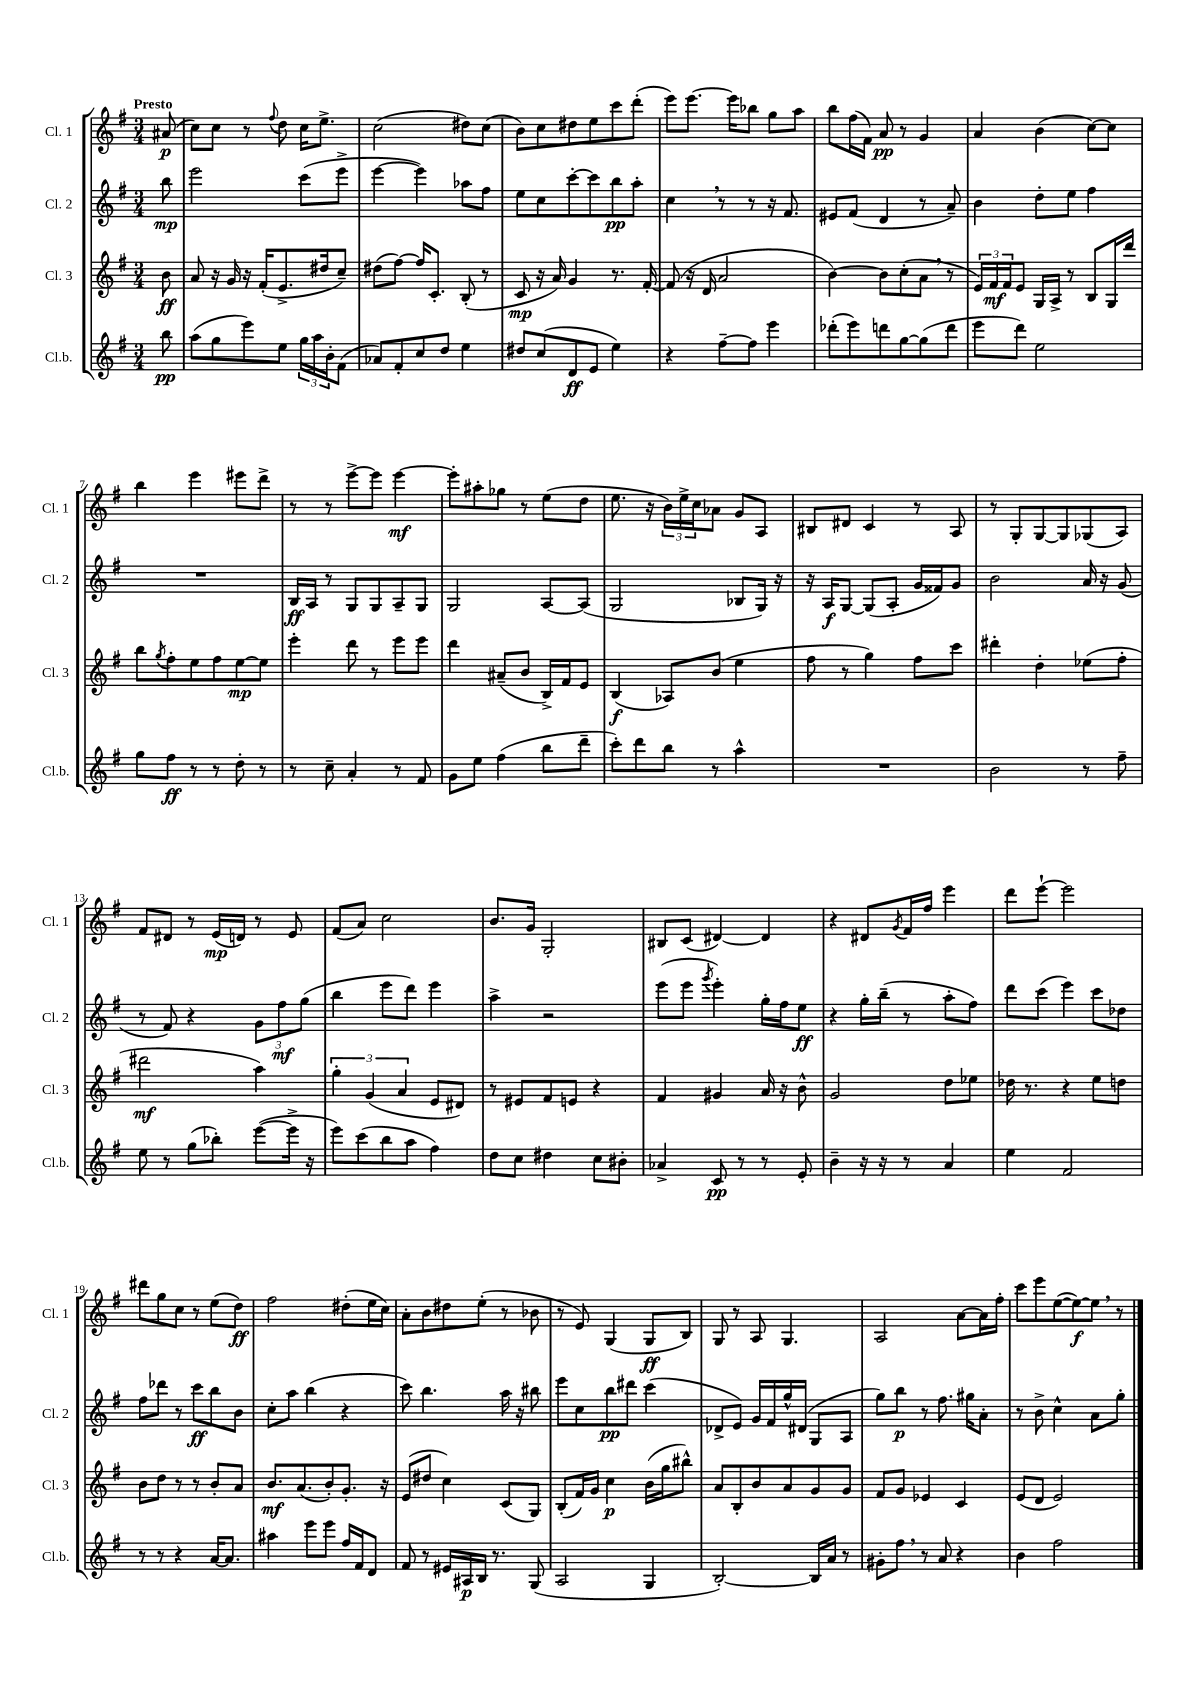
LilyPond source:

<<
\new StaffGroup <<
\new Staff = "s0" \with { instrumentName = "Cl. 1" shortInstrumentName = "Cl. 1" } {
    \clef treble \key g \major \numericTimeSignature \time 3/4 \partial 8 \tempo "Presto"
    ais'8\p( |
    c''8) c''8 r8 \appoggiatura { fis''8 } d''8 c''16 e''8.-> |
    c''2( dis''8) c''8( |
    b'8) c''8 dis''8 e''8 c'''8 d'''8-.( |
    e'''8) e'''8.~ e'''16 bes''8 g''8 a''8 |
    b''8 fis''16( fis'16) a'8\pp r8 g'4 |
    a'4 b'4( c''8~) c''8 |
    b''4 e'''4 eis'''8 d'''8-> |
    r8 r8 e'''8~-> e'''8 e'''4~\mf |
    e'''8-. ais''8-. ges''8 r8 e''8( d''8 |
    e''8. r16 \tuplet 3/2 { b'16) e''16-> c''16 } aes'8 g'8 a8 |
    bis8 dis'8 c'4 r8 a8 |
    r8 g8-. g8~ g8 ges8( a8) |
    fis'8 dis'8 r8 e'16\mp( d'16) r8 e'8 |
    fis'8( a'8) c''2 |
    b'8. g'16 g2-. |
    bis8 c'8( dis'4~) dis'4 |
    r4 dis'8 \acciaccatura { g'8 } fis'16 fis''16 e'''4 |
    d'''8 e'''8~-! e'''2 |
    dis'''8 g''8 c''8 r8 e''8( d''8\ff) |
    fis''2 dis''8-.( e''16 c''16) |
    a'8-. b'8 dis''8 e''8-.( r8 bes'8 |
    r8 e'8) g4( g8\ff b8) |
    g8 r8 a8 g4. |
    a2 a'8~ a'16 fis''16-. |
    c'''8 e'''8 e''8~( e''8~\f) e''8 \breathe r8 \bar "|." |
}
\new Staff = "s1" \with { instrumentName = "Cl. 2" shortInstrumentName = "Cl. 2" } {
    \clef treble \key g \major \numericTimeSignature \time 3/4 \partial 8
    b''8\mp |
    e'''2 c'''8( e'''8-> |
    e'''4~ e'''4) aes''8 fis''8 |
    e''8 c''8 c'''8~-. c'''8 b''8\pp a''8-. |
    c''4 \breathe r8 r8 r16 fis'8. |
    eis'8 fis'8( d'4 r8 a'8--) |
    b'4 d''8-. e''8 fis''4 |
    R2. |
    b16\ff a16 r8 g8 g8 a8-- g8 |
    g2 a8~ a8( |
    g2 bes8 g16) r16 |
    r16 a16\f g8~ g8( a8-. g'16 fisis'16) g'8 |
    b'2 a'16 r16 g'8( |
    r8 fis'8) r4 \tuplet 3/2 { g'8 fis''8\mf g''8( } |
    b''4 e'''8 d'''8) e'''4 |
    a''4-> r2 |
    e'''8( e'''8 \acciaccatura { g'''8 } e'''4-.) g''16-. fis''16 e''8\ff |
    r4 g''16-. b''16--( r8 a''8-. fis''8) |
    d'''8 c'''8( e'''4) c'''8 des''8 |
    fis''8 des'''8 r8 c'''8\ff b''8 b'8 |
    c''8-. a''8 b''4( r4 |
    c'''8) b''4. a''16 r16 bis''8 |
    e'''8 c''8 b''8\pp dis'''8 c'''4( |
    des'8-> e'8) g'16 fis'16 g''16-^ dis'16( g8 a8 |
    g''8) b''8\p r8 fis''8. gis''16 a'8-. |
    r8 b'8-> c''4-^ a'8 g''8-. \bar "|." |
}
\new Staff = "s2" \with { instrumentName = "Cl. 3" shortInstrumentName = "Cl. 3" } {
    \clef treble \key g \major \numericTimeSignature \time 3/4 \partial 8
    b'8\ff |
    a'8 r16 g'16 r16 fis'16-.( e'8.-> dis''16 c''8--) |
    dis''8( fis''8~) fis''16 c'8.-. b8-.( r8 |
    c'8\mp r16 a'16) g'4 r8. fis'16~-. |
    fis'8( r16 d'16 a'2 |
    b'4~) b'8 c''8-.( a'8 \breathe r8 |
    \tuplet 3/2 { e'16) fis'16\mf fis'16 } e'8 g16 a16-> r8 b8 g16 d'''16 |
    b''8 \acciaccatura { g''8 } fis''8-. e''8 fis''8 e''8~\mp e''8 |
    e'''4-. d'''8 r8 e'''8 e'''8 |
    d'''4 ais'8--( b'8 b16->) fis'16 e'8 |
    b4\f( aes8) b'8( e''4 |
    fis''8 r8 g''4) fis''8 c'''8 |
    dis'''4-. d''4-. ees''8( fis''8-. |
    dis'''2\mf a''4) |
    \tuplet 3/2 { g''4-. g'4( a'4 } e'8 dis'8) |
    r8 eis'8 fis'8 e'8 r4 |
    fis'4 gis'4 a'16 r16 b'8-^ |
    g'2 d''8 ees''8 |
    des''16 r8. r4 e''8 d''8 |
    b'8 d''8 r8 r8 b'8-. a'8 |
    b'8.\mf a'8.( b'8-.) g'8.-. r16 |
    e'8( dis''8 c''4) c'8( g8) |
    b8-.( fis'16) g'16 c''4\p b'16( g''16 bis''8-^) |
    a'8 b8-. b'8 a'8 g'8 g'8 |
    fis'8 g'8 ees'4 c'4 |
    e'8( d'8 e'2) \bar "|." |
}
\new Staff = "s3" \with { instrumentName = "Cl.b." shortInstrumentName = "Cl.b." } {
    \clef treble \key g \major \numericTimeSignature \time 3/4 \partial 8
    b''8\pp |
    a''8( g''8 e'''8) e''8 \tuplet 3/2 { g''16 a''16 b'16-. } fis'8( |
    aes'8) fis'8-. c''8 d''8 e''4 |
    dis''8 c''8( d'8\ff e'8 e''4) |
    r4 fis''8~-- fis''8 e'''4 |
    des'''8-.( e'''8) d'''8 g''8~ g''8( d'''8 |
    e'''8 d'''8) e''2 |
    g''8 fis''8\ff r8 r8 d''8-. r8 |
    r8 c''8-- a'4-. r8 fis'8 |
    g'8 e''8 fis''4( b''8 d'''8-- |
    c'''8-.) d'''8 b''8 r8 a''4-^ |
    R2. |
    b'2 r8 fis''8-- |
    e''8 r8 g''8( bes''8-.) e'''8~( e'''16-> r16 |
    e'''8) c'''8( b''8 a''8 fis''4) |
    d''8 c''8 dis''4 c''8 bis'8-. |
    aes'4-> c'8\pp r8 r8 e'8-. |
    b'4-- r16 r16 r8 a'4 |
    e''4 fis'2 |
    r8 r8 r4 a'16~ a'8. |
    ais''4 e'''8 e'''8 fis''16 fis'16 d'8 |
    fis'8 r8 eis'16 ais16\p b16 r8. g8( |
    a2 g4 |
    b2~-.) b16 a'16 r8 |
    gis'8-. fis''8 \breathe r8 a'8 r4 |
    b'4 fis''2 \bar "|." |
}
>>
>>
